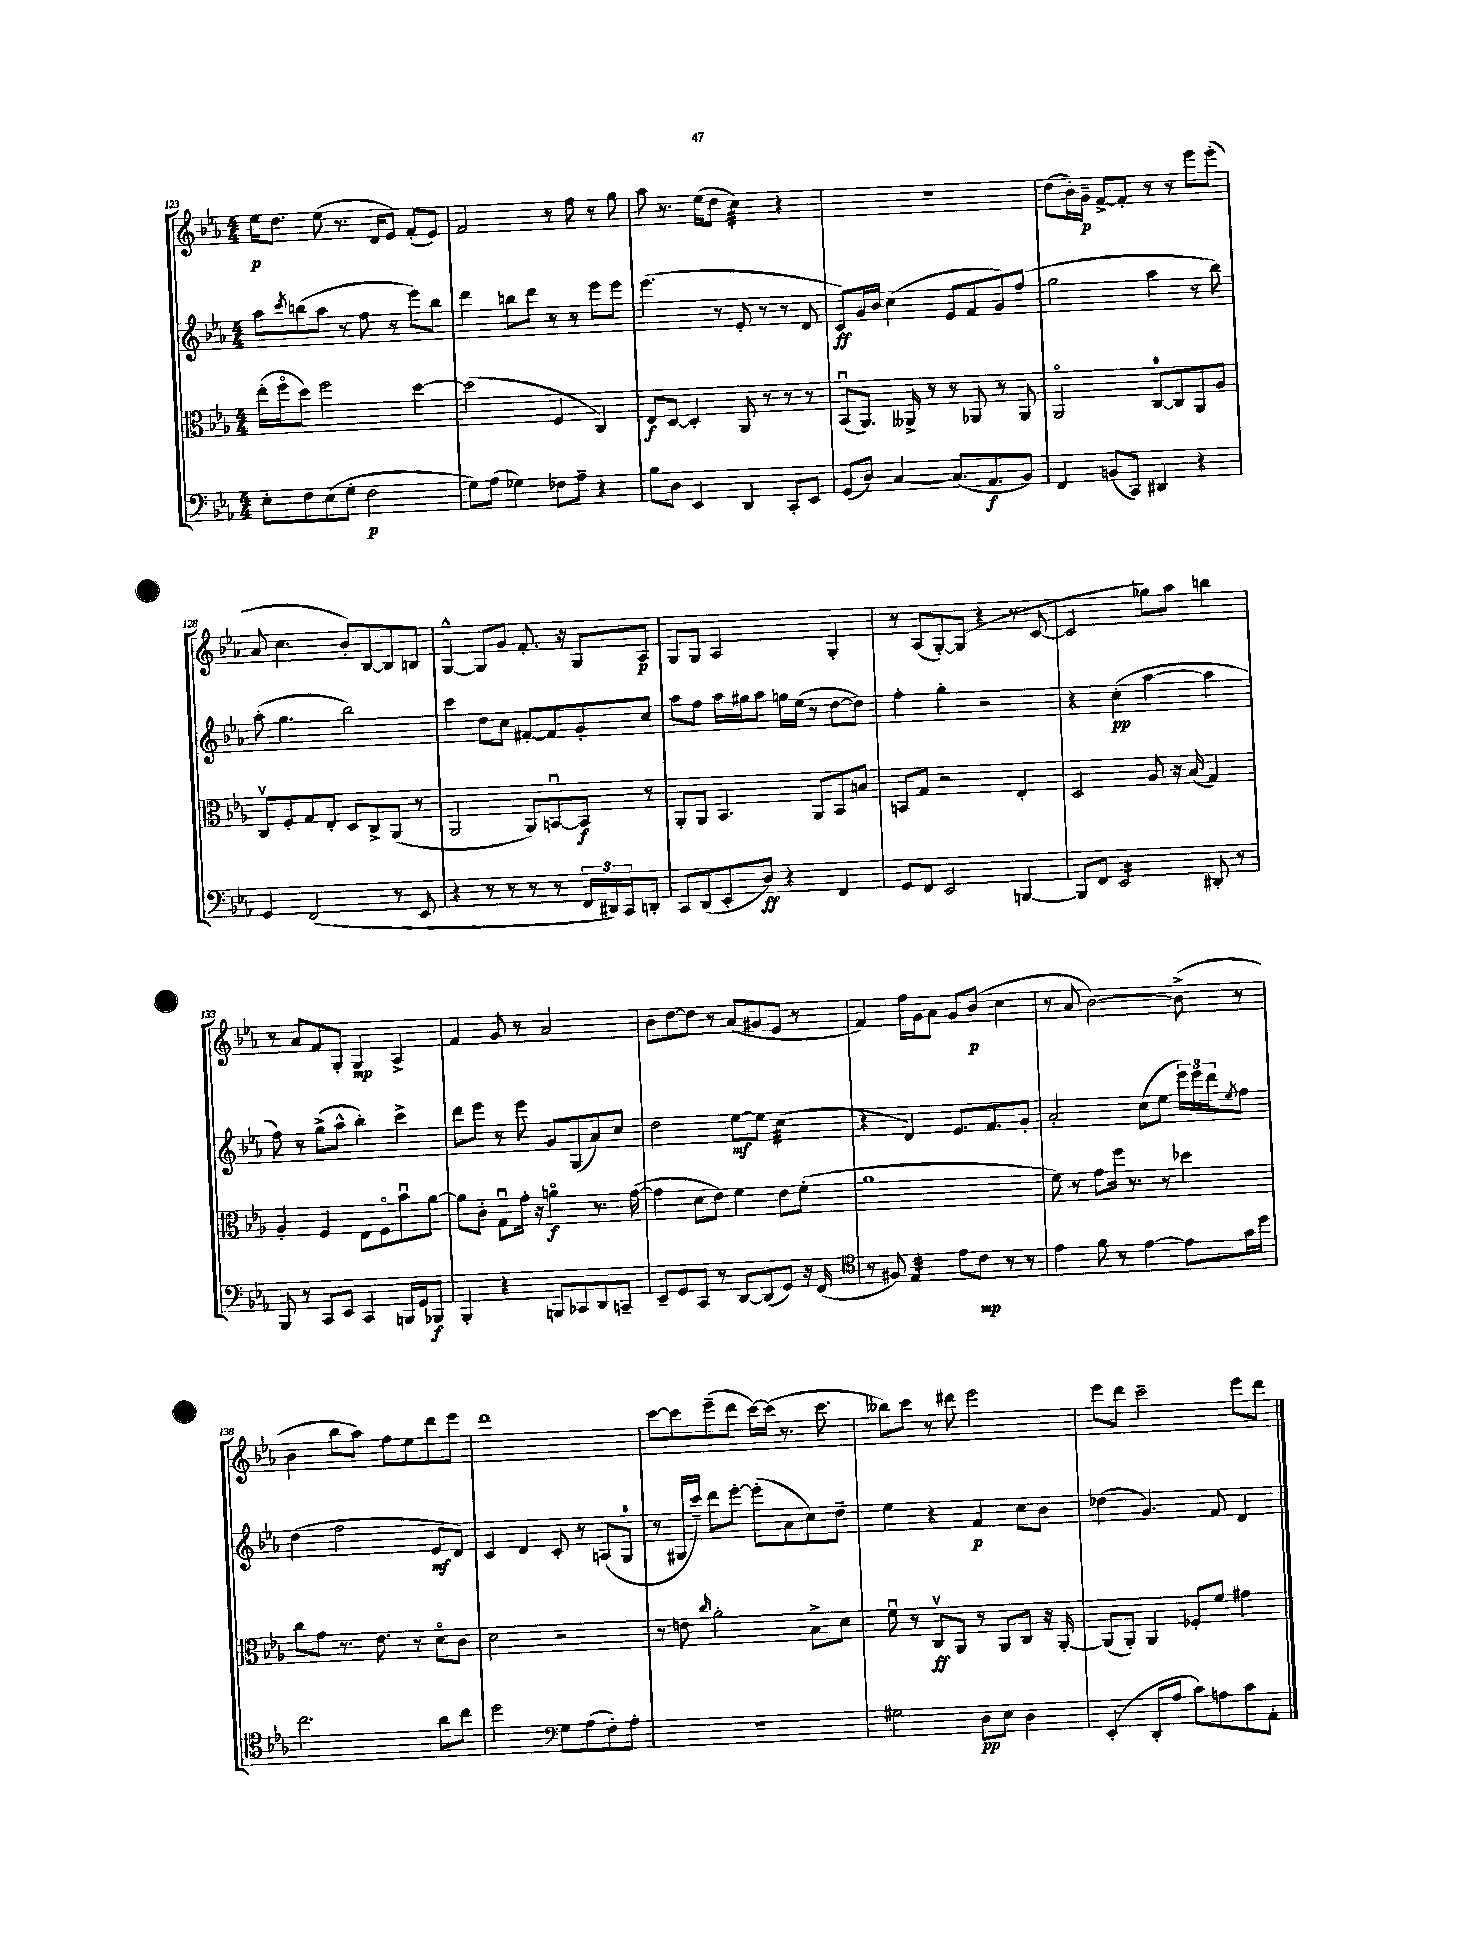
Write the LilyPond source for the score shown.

<<
\new StaffGroup <<
\new Staff = "s0" {
    \clef treble \key ees \major \numericTimeSignature \time 4/4
    ees''16\p d''8. ees''8( r8. d'16 ees'8) f'8-.( ees'8) |
    f'2 r8 f''8 r8 g''8 |
    aes''8 r8. ees''16( d''8 c''4:32) r4 |
    R1 |
    d''8( bes'16-.) g'16--\p f'8~-> f'8-. r8 r8 ees'''8 ees'''8-.( |
    aes'8 c''4. bes'8-.) bes8~ bes8 b8 |
    g4~-^ g8 g'8 f'8.-. r16 g8 aes8\p |
    g8 g8 aes2 g4-. |
    r8 aes8( g8~-.) g8( r4 r8 c'8~ |
    c'2 ges''8) aes''8 b''4 |
    r8 aes'8 f'8 g8-. g4\mp aes4-> |
    f'4 g'8 r8 aes'2 |
    bes'8 d''8~ d''8 r8 aes'8( gis'8 ees'8 r8 |
    f'4) f''16 g'16 aes'8 g'8 bes'8\p( c''4 |
    r8 aes'8 bes'2~) bes'8->( r8 |
    bes'4 bes''8 aes''8) f''8 ees''8 d'''8 ees'''8 |
    d'''1 |
    c'''8~ c'''8 ees'''8--( d'''8 c'''16~) c'''16( r8. c'''8. |
    beses''8) c'''8 r8 dis'''8 ees'''2 |
    ees'''8 d'''8 c'''2-- ees'''8 d'''8 \bar "|." |
}
\new Staff = "s1" {
    \clef treble \key ees \major \numericTimeSignature \time 4/4
    aes''8 \acciaccatura { c'''8 } b''8( aes''8 r8 f''8 r8 ees'''8) b''8 |
    d'''4 b''8 d'''8 r8 r8 ees'''8 ees'''8 |
    ees'''4.( r8 ees'8-. r8 r8 d'8 |
    c'8\ff) g'16 bes'16 c''4( ees'8 f'8 g'8) f''8( |
    g''2 aes''4 r8 bes''8) |
    aes''8-.( g''4. bes''2) |
    c'''4 d''8 c''8 fis'8~-. fis'8 g'8-. c''8 |
    aes''8 f''8 aes''16 gis''16 aes''8 g''16 ees''16( r8 d''8~ d''8) |
    f''4-. g''4-. r2 |
    r4 c''4-.\pp( aes''4~ aes''4 |
    f''8) r8 g''8->( aes''8-^ bes''4-.) c'''4-> |
    d'''8 ees'''8 r8 ees'''8 g'8 g8( aes'8) c''8 |
    d''2 ees''8~\mf ees''8 c''4:32( |
    r4 d'4) ees'8. f'8. g'8-. |
    aes'2-. c''8( ees''8 \tuplet 3/2 { ees'''16) ees'''16 d'''16 } \acciaccatura { ees''8 } f''8 |
    d''4( f''2 ees'8\mf d'8) |
    c'4 d'4 c'8-. r8 a8( g8-0 |
    r8 gis16 c'''16--) d'''8 ees'''8~-. ees'''8-.( aes'8 c''8) d''8-- |
    ees''4 r4 f'4\p c''8 bes'8 |
    des''4( g'4.) f'8 d'4 \bar "|." |
}
\new Staff = "s2" {
    \clef alto \key ees \major \numericTimeSignature \time 4/4
    ees''16-.( f''16\flageolet d''8) f''2 d''4~ |
    d''2( f4 c4) |
    ees8\f d8~ d4-. aes,8 r8 r8 r8 |
    bes,8\downbow( aes,8.) aeses,16-> r8 r8 aes,8 r8 aes,8 |
    aes,2\flageolet c8-0~ c8 aes,8 aes8 |
    c8\upbow f8-. g8 ees8-. d8 c8-> aes,8( r8 |
    aes,2 aes,8) b,8~\downbow b,8\f r8 |
    aes,8-. aes,8 bes,4. aes,8 bes,8 b8 |
    b,8 g8 r2 ees4-. |
    d2 aes8 r16 bes16( g4) |
    aes4-. f4 ees8 f8\flageolet bes'8\downbow aes'8~ |
    aes'8 c'8-. g8\downbow g'16-. r16 a'4\flageolet\f r8. g'16~( |
    g'4 d'8 ees'8) f'4 ees'8 f'8-.( |
    aes'1 |
    f'8) r8 g'8 f''16 r8. r8 des''4 |
    c''8 g'8 r8. ees'8. r8 d'8\flageolet c'8 |
    d'2 r2 |
    r8 e'8 \grace { c''16 } aes'2-. bes8-> d'8 |
    f'8\downbow r8 c8\upbow\ff aes,8 r8 aes,8 c8 r16 aes,16~-. |
    aes,8( aes,8-.) aes,4 fes8-. f'8 gis'4 \bar "|." |
}
\new Staff = "s3" {
    \clef bass \key ees \major \numericTimeSignature \time 4/4
    ees8-. f8 ees8( g8-. f2\p |
    g8) aes8( ges4) fes8 aes8-- r4 |
    bes8 d8 ees,4 d,4 c,8-. ees,8 |
    g,8( d8) c4~ c8.( aes,8.\f bes,8) |
    f,4 b,8( c,8) dis,4 r4 |
    g,4 f,2( r8 ees,8 |
    r4 r8 r8 r8 r8 \tuplet 3/2 { f,16 dis,16) c,16 } d,8-. |
    c,8 d,8( ees,8-. d8\ff) r4 f,4 |
    g,8 f,8 ees,2 b,,4~ |
    b,,8 f,8 ees,2:16 dis,8-. r8 |
    bes,,8 r8 c,8 ees,8 c,4 b,,16 g,16 bes,,8\f |
    bes,,4-. r4 b,,8 ces,8 d,8 c,8-- |
    ees,8-- g,8 c,8 r8 d,8~ d,8( g,8) r16 f,16( |
    \clef tenor r8 fis8) ees4:32 ees'8 c'8\mp r8 r8 |
    ees'4 f'8 r8 ees'4~ ees'8 g'16 d''16 |
    c''2. aes'8 c''8 |
    d''2 \clef bass g8 aes8( f8-.) aes8-. |
    R1 |
    gis2 d8\pp ees8 d4 |
    ees,4-.( d,8-. aes8 c'8) a8 c'8 aes,8-. \bar "|." |
}
>>
>>
\layout { \context { \Score currentBarNumber = #123 } }
